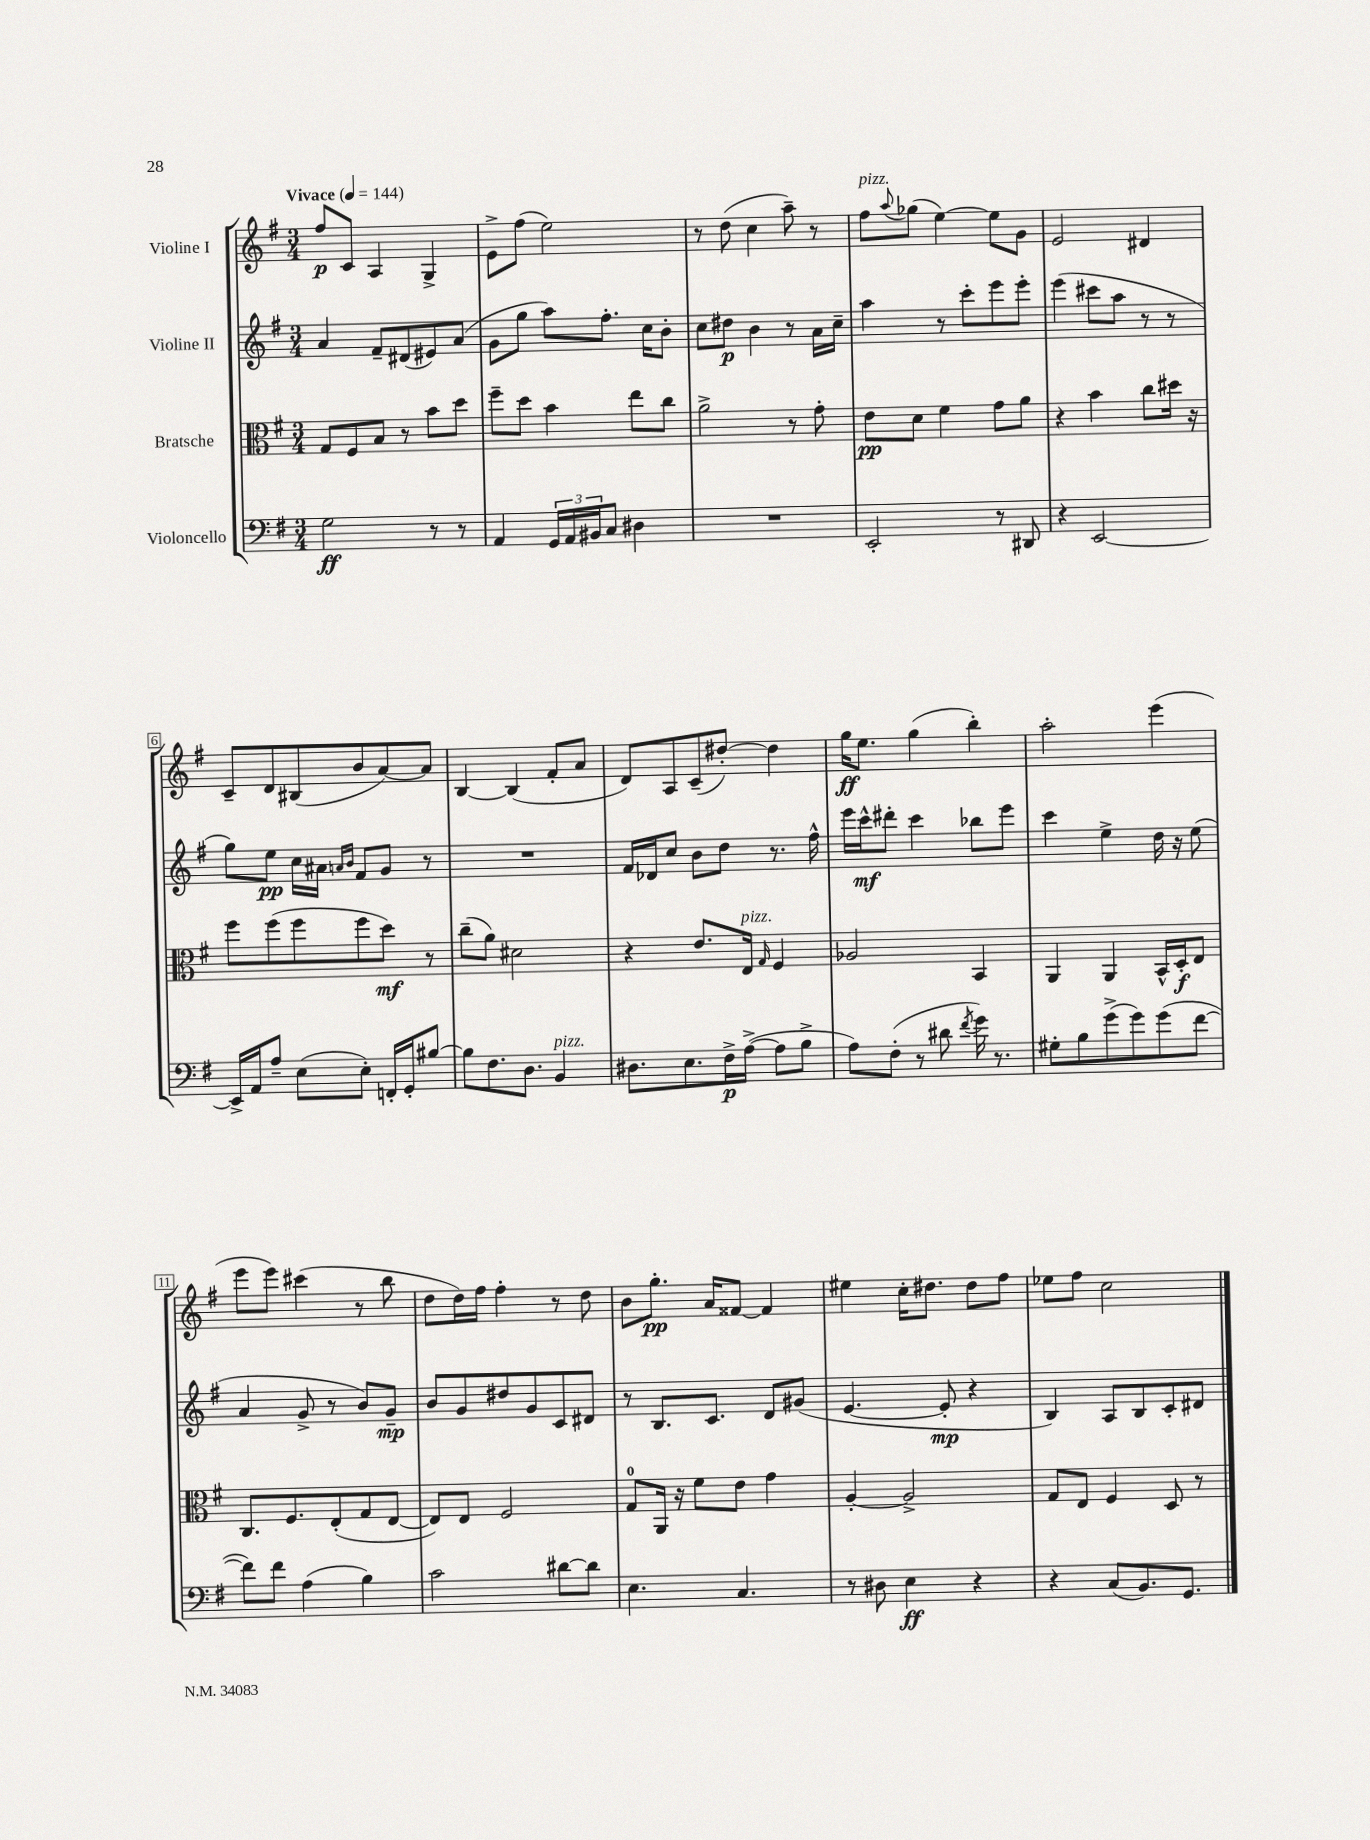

**kern	**dynam	**kern	**dynam	**kern	**dynam	**kern	**dynam
*part4	*part4	*part3	*part3	*part2	*part2	*part1	*part1
*staff4	*staff4	*staff3	*staff3	*staff2	*staff2	*staff1	*staff1
*I"Violoncello	*	*I"Bratsche	*	*I"Violine II	*	*I"Violine I	*
*clefF4	*	*clefC3	*	*clefG2	*	*clefG2	*
*k[f#]	*	*k[f#]	*	*k[f#]	*	*k[f#]	*
*M3/4	*	*M3/4	*	*M3/4	*	*M3/4	*
*MM144	*	*MM144	*	*MM144	*	*MM144	*
=1	=1	=1	=1	=1	=1	=1	=1
!	!	!	!	!	!	!LO:TX:a:B:t=Vivace	!
2G\	ff	8G/L	.	4a/	.	8ff#/L	p
.	.	8F#/	.	.	.	8c/J	.
.	.	8B/J	.	8f#~/L	.	4A/	.
.	.	8r	.	(8d#X/	.	.	.
8r	.	8b\L	.	8e#X/)	.	4G^/	.
8r	.	8dd\J	.	(8a/J	.	.	.
=2	=2	=2	=2	=2	=2	=2	=2
4AA/	.	8ff#~\L	.	8g\L	.	8e^\L	.
.	.	8dd\J	.	8gg\J	.	(8ff#\J	.
24GG/LL	.	4b\	.	8aa\L)	.	2ee\)	.
24AA/	.	.	.	.	.	.	.
24BB#X/J	.	.	.	.	.	.	.
8C/J	.	.	.	8.ff#'\J	.	.	.
4D#X\	.	8ee\L	.	.	.	.	.
.	.	.	.	16cc\KL	.	.	.
.	.	8cc\J	.	8b'\J	.	.	.
=3	=3	=3	=3	=3	=3	=3	=3
2.r	.	2a^\	.	8cc\L	.	8r	.
.	.	.	.	8dd#X\J	p	(8dd\	.
.	.	.	.	4b\	.	4cc\	.
.	.	8r	.	8r	.	8aa~\)	.
.	.	8g'\	.	16a\LL	.	8r	.
.	.	.	.	16cc~\JJ	.	.	.
=4	=4	=4	=4	=4	=4	=4	=4
!	!	!	!	!	!	!LO:TX:a:i:t=pizz.	!
2EE'/	.	8e\L	pp	4aa\	.	8ff#\L	.
.	.	.	.	.	.	8qqaa/	.
.	.	8d\J	.	.	.	(8gg-X\J	.
.	.	4f#\	.	8r	.	[4ee\)	.
.	.	.	.	8ccc'\L	.	.	.
8r	.	8g\L	.	8eee\	.	8ee\L]	.
8DD#X/	.	8a\J	.	8eee'\J	.	8g\J	.
=5	=5	=5	=5	=5	=5	=5	=5
4r	.	4r	.	(4eee\	.	2e/	.
[2EE/	.	4b\	.	8ccc#X\L	.	.	.
.	.	.	.	8aa\J	.	.	.
.	.	8cc\L	.	8r	.	4d#X/	.
.	.	16dd#X\Jk	.	8r	.	.	.
.	.	16r	.	.	.	.	.
!!LO:LB:g=z
=6	=6	=6	=6	=6	=6	=6	=6
16EE^/LL]	.	8ff#\L	.	8gg\L)	.	8c~/L	.
16AA/J	.	.	.	.	.	.	.
8A~/J	.	(8ff#\	.	8ee\J	pp	8d/	.
(8E\L	.	8ff#\	.	16cc\LL	.	(8B#X/	.
.	.	.	.	16a#X\JJ	.	.	.
.	.	.	.	16qqan/LL	.	.	.
.	.	.	.	16qqb/JJ	.	.	.
8E'\J)	.	8ff#\	.	8f#/L	.	8b/	.
16FFn'/LL	.	8dd\J)	mf	8g/J	.	[8a/)	.
16GG'/J	.	.	.	.	.	.	.
[8B#X/J	.	8r	.	8r	.	8a/J]	.
=7	=7	=7	=7	=7	=7	=7	=7
8B#\L]	.	(8cc~\L	.	2.r	.	[4B/	.
8.F#\	.	8a\J)	.	.	.	.	.
.	.	2d#X\	.	.	.	(4B/]	.
8.D\J	.	.	.	.	.	.	.
!LO:TX:a:i:t=pizz.	!	!	!	!	!	!	!
4BB/	.	.	.	.	.	8f#'/L	.
.	.	.	.	.	.	8a/J	.
=8	=8	=8	=8	=8	=8	=8	=8
8.D#X\L	.	4r	.	16f#/LL	.	8d/L)	.
.	.	.	.	16d-X/J	.	.	.
.	.	.	.	8cc/J	.	8A/	.
8.E\	.	.	.	.	.	.	.
.	.	8.e/L	.	8b\L	.	(8c~/	.
16F#^\L	p	.	.	8dd\J	.	[8dd#X'/J)	.
!	!	!LO:TX:a:i:t=pizz.	!	!	!	!	!
([16A^\JJ	.	16E/Jk	.	.	.	.	.
.	.	16qqG/	.	.	.	.	.
8A\L]	.	4F#/	.	8.r	.	4dd#\]	.
8B^\J	.	.	.	.	.	.	.
.	.	.	.	16ff#^^\	.	.	.
=9	=9	=9	=9	=9	=9	=9	=9
8A\L)	.	2A-X/	.	16eee\LL	.	16gg\KL	ff
.	.	.	.	16ccc^^\J	mf	8.ee\J	.
(8F#'\J	.	.	.	8ddd#X'\J	.	.	.
8r	.	.	.	4ccc\	.	(4gg\	.
8d#X\	.	.	.	.	.	.	.
8qf#/	.	.	.	.	.	.	.
16g\)	.	4BB/	.	8bb-X\L	.	4bb'\)	.
8.r	.	.	.	.	.	.	.
.	.	.	.	8eee\J	.	.	.
=10	=10	=10	=10	=10	=10	=10	=10
8G#X'\L	.	4AA/	.	4ccc\	.	2aa'\	.
8B\	.	.	.	.	.	.	.
(8g^\	.	4AA/	.	4ee^\	.	.	.
8g\)	.	.	.	.	.	.	.
(8g\	.	16BB^^/LL	.	16dd\	.	(4eee\	.
.	.	16D'/J	f	16r	.	.	.
[8f#\J	.	8E/J	.	(8ee\	.	.	.
!!LO:LB:g=z
=11	=11	=11	=11	=11	=11	=11	=11
8f#\L])	.	8.C/L	.	4a/	.	8eee\L	.
8f#\J	.	.	.	.	.	8eee\J)	.
.	.	8.F#/	.	.	.	.	.
(4A\	.	.	.	8g^/	.	(4ccc#X\	.
.	.	(8E'/	.	8r	.	.	.
4B\)	.	8G/	.	8b/L)	.	8r	.
.	.	[8E/J	.	8g~/J	mp	8bb\	.
=12	=12	=12	=12	=12	=12	=12	=12
2c\	.	8E/L])	.	8b/L	.	8dd\L	.
.	.	8E/J	.	8g/	.	16dd\L)	.
.	.	.	.	.	.	16ff#\JJ	.
.	.	2F#/	.	8dd#X/	.	4ff#'\	.
.	.	.	.	8g/	.	.	.
[8d#X\L	.	.	.	8c/	.	8r	.
8d#\J]	.	.	.	8d#X/J	.	8dd\	.
=13	=13	=13	=13	=13	=13	=13	=13
4.E\	.	8G/L	.	8r	.	8b\L	.
.	.	16AA/Jk	.	8.B/L	.	8.gg'\J	pp
.	.	16r	.	.	.	.	.
.	.	8f#\L	.	.	.	.	.
.	.	.	.	8.c/J	.	16a/KL	.
4.C/	.	8e\J	.	.	.	[8f##X/J	.
.	.	4g\	.	8d/L	.	4f##/]	.
.	.	.	.	(8g#X/J	.	.	.
=14	=14	=14	=14	=14	=14	=14	=14
8r	.	[4A'/	.	[4.e/	.	4ee#X\	.
8D#X\	.	.	.	.	.	.	.
4E\	ff	2A^/]	.	.	.	16cc'\KL	.
.	.	.	.	.	.	8.dd#X\J	.
.	.	.	.	8e'/]	mp	.	.
4r	.	.	.	4r	.	8dd#\L	.
.	.	.	.	.	.	8ff#\J	.
=15	=15	=15	=15	=15	=15	=15	=15
4r	.	8G/L	.	4B/)	.	8ee-X\L	.
.	.	8E/J	.	.	.	8ff#\J	.
(8C/L	.	4F#/	.	8A/L	.	2cc\	.
8.BB/)	.	.	.	8B/	.	.	.
.	.	8D/	.	8c'/	.	.	.
8.GG/J	.	.	.	.	.	.	.
.	.	8r	.	8d#X/J	.	.	.
==	==	==	==	==	==	==	==
*-	*-	*-	*-	*-	*-	*-	*-
